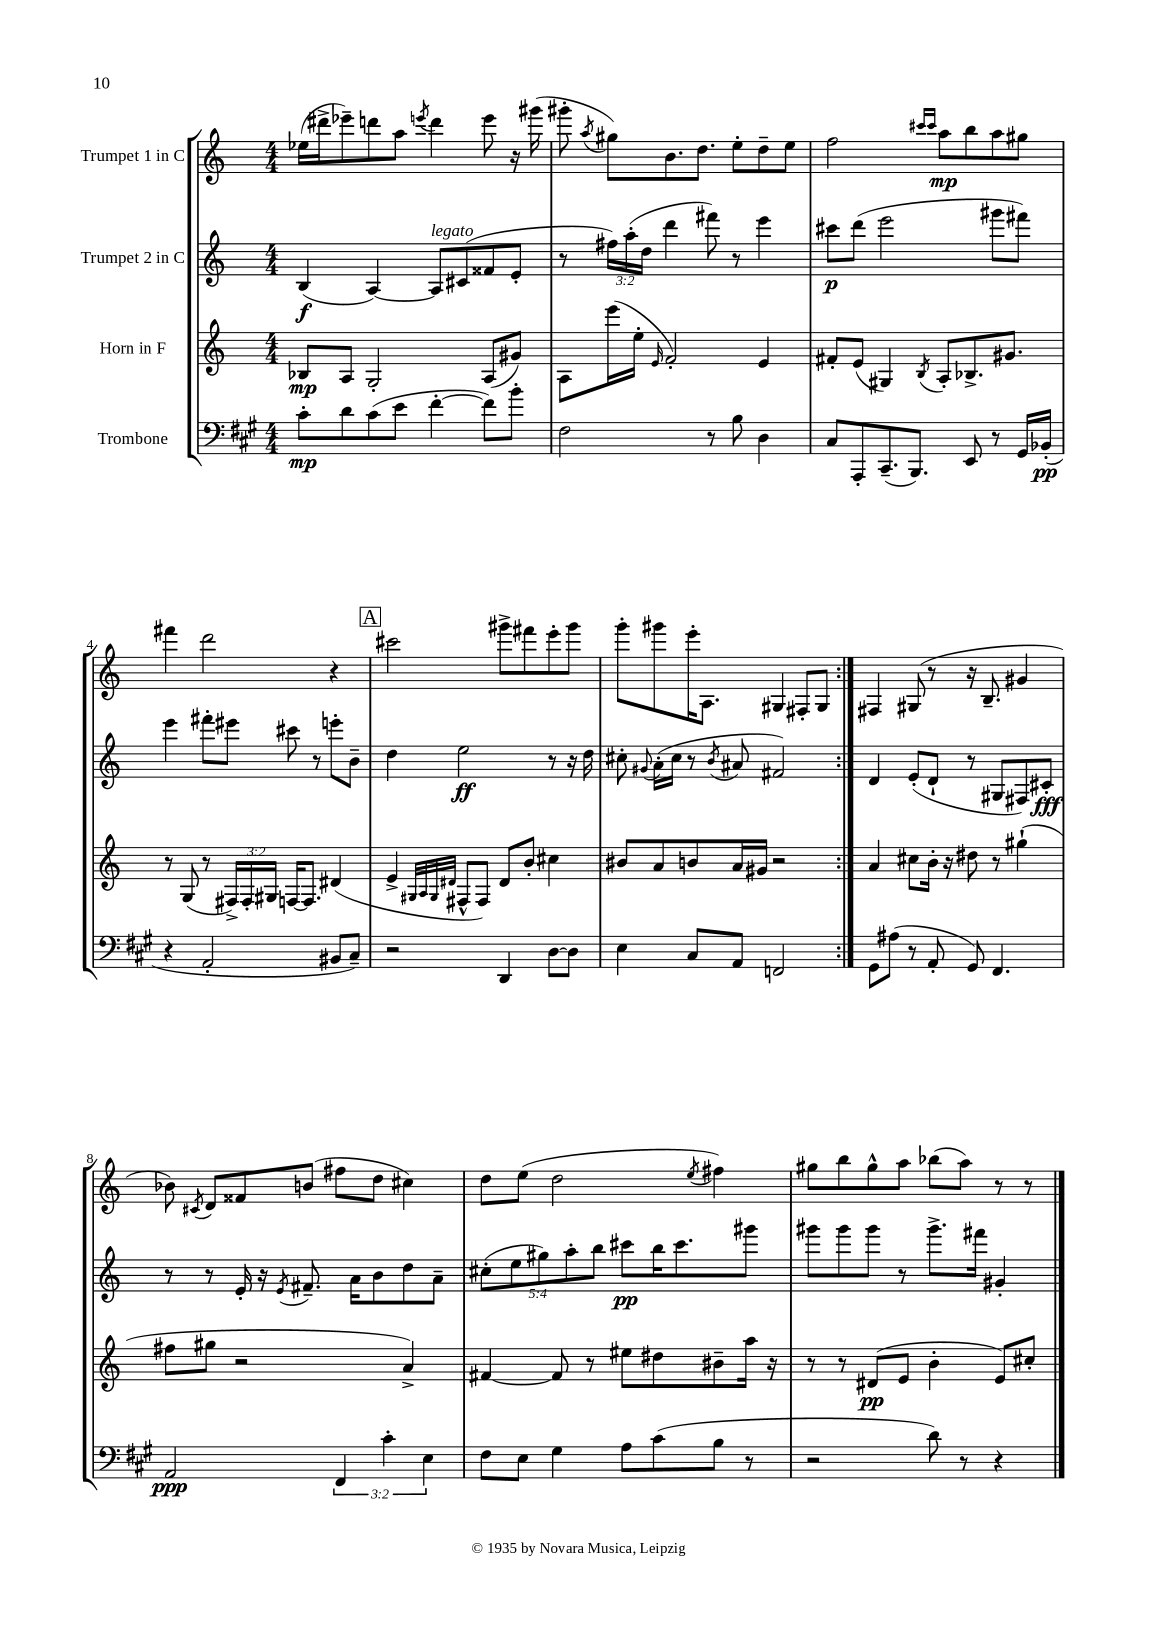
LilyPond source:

<<
\new StaffGroup <<
\new Staff = "s0" \with { instrumentName = "Trumpet 1 in C" } {
    \clef treble \key c \major \numericTimeSignature \time 4/4
    \autoBeamOff \repeat volta 2 { ees''16[( dis'''16-> ees'''8--) d'''8 a''8] \acciaccatura { e'''8 } d'''4 e'''8 r16 gis'''16( |
    gis'''8-. \acciaccatura { a''8 } gis''8[) b'8. d''8.] e''8[-. d''8-- e''8] |
    f''2 \grace { cis'''16[ cis'''16] } a''8[\mp b''8 a''8 gis''8] |
    fis'''4 d'''2 r4 |
    \mark \markup { \box "A" } cis'''2 gis'''8[-> fis'''8 e'''8-. gis'''8] |
    g'''8[-. gis'''8 e'''16-. a8.] gis4 fis8[-. gis8] | }
    fis4 gis8( r8 r16 b8.-- gis'4 |
    bes'8) \acciaccatura { cis'8 } d'8[ fisis'8 b'8]( fis''8[ d''8] cis''4) |
    d''8[ e''8]( d''2 \acciaccatura { e''8 } fis''4) |
    gis''8[ b''8 gis''8-^ a''8] bes''8[( a''8]) r8 r8 \bar "|." |
}
\new Staff = "s1" \with { instrumentName = "Trumpet 2 in C" } {
    \clef treble \key c \major \numericTimeSignature \time 4/4 \override Staff.TupletNumber.text = #tuplet-number::calc-fraction-text
    \autoBeamOff \repeat volta 2 { b4\f( a4~) a8[^\markup { \italic "legato" } cis'8( fisis'8 e'8]-. |
    r8 \tuplet 3/2 { fis''16[) a''16-.( d''16] } d'''4 fis'''8) r8 e'''4 |
    cis'''8[\p d'''8]( e'''2 gis'''8[ fis'''8]) |
    e'''4 fis'''8[-. eis'''8] cis'''8 r8 e'''8[-. b'8]-- |
    \mark \markup { \box "A" } d''4 e''2\ff r8 r16 d''16 |
    cis''8-. \appoggiatura { gis'8 } a'16[-.( cis''16] r8 \acciaccatura { b'8 } ais'8 fis'2) | }
    d'4 e'8[-.( d'8]-! r8 gis8[ fis8) cis'8]-.\fff |
    r8 r8 e'16-. r16 \acciaccatura { e'8 } fis'8.-- a'16[ b'8 d''8 a'8]-- |
    \tuplet 5/4 { cis''8[-.( e''8 gis''8) a''8-. b''8] } cis'''8[\pp b''16 cis'''8. gis'''8] |
    gis'''8[ gis'''8 gis'''8] r8 gis'''8.[-> fis'''16] gis'4-. \bar "|." |
}
\new Staff = "s2" \with { instrumentName = "Horn in F" } {
    \clef treble \key c \major \numericTimeSignature \time 4/4 \override Staff.TupletNumber.text = #tuplet-number::calc-fraction-text
    \autoBeamOff \repeat volta 2 { bes8[\mp a8] g2-. a8[( gis'8]) |
    a8[ e'''16( e''16]-. \grace { e'16 } f'2-.) e'4 |
    fis'8[-. e'8]( gis4) \acciaccatura { b8 } a8[-. bes8.-> gis'8.] |
    r8 g8( r8 \tuplet 3/2 { fis16[->) fis16-. gis16] } f16[~ f8.] dis'4( |
    \mark \markup { \box "A" } e'4-> \grace { gis32[ a32 gis32 dis'32] } fis8[-^ fis8]) dis'8[ b'8]-. cis''4 |
    bis'8[ a'8 b'8 a'16 gis'16] r2 | }
    a'4 cis''8[ b'16]-. r16 dis''8 r8 gis''4-!( |
    fis''8[ gis''8] r2 a'4->) |
    fis'4~ fis'8 r8 eis''8[ dis''8 bis'8-- a''16] r16 |
    r8 r8 dis'8[\pp( e'8] b'4-. e'8[) cis''8]-. \bar "|." |
}
\new Staff = "s3" \with { instrumentName = "Trombone" } {
    \clef bass \key a \major \numericTimeSignature \time 4/4 \override Staff.TupletNumber.text = #tuplet-number::calc-fraction-text
    \autoBeamOff \repeat volta 2 { cis'8[-.\mp d'8 cis'8( e'8] fis'4~-. fis'8[) b'8]-. |
    fis2 r8 b8 d4 |
    cis8[ a,,8-. cis,8.--( b,,8.]) e,8 r8 gis,16[ bes,16]-.\pp( |
    r4 a,2-. bis,8[ cis8]--) |
    \mark \markup { \box "A" } r2 d,4 d8[~ d8] |
    e4 cis8[ a,8] f,2 | }
    gis,8[ ais8]( r8 a,8-. gis,8) fis,4. |
    a,2\ppp \tuplet 3/2 { fis,4 cis'4-. e4 } |
    fis8[ e8] gis4 a8[ cis'8( b8] r8 |
    r2 d'8) r8 r4 \bar "|." |
}
>>
>>
